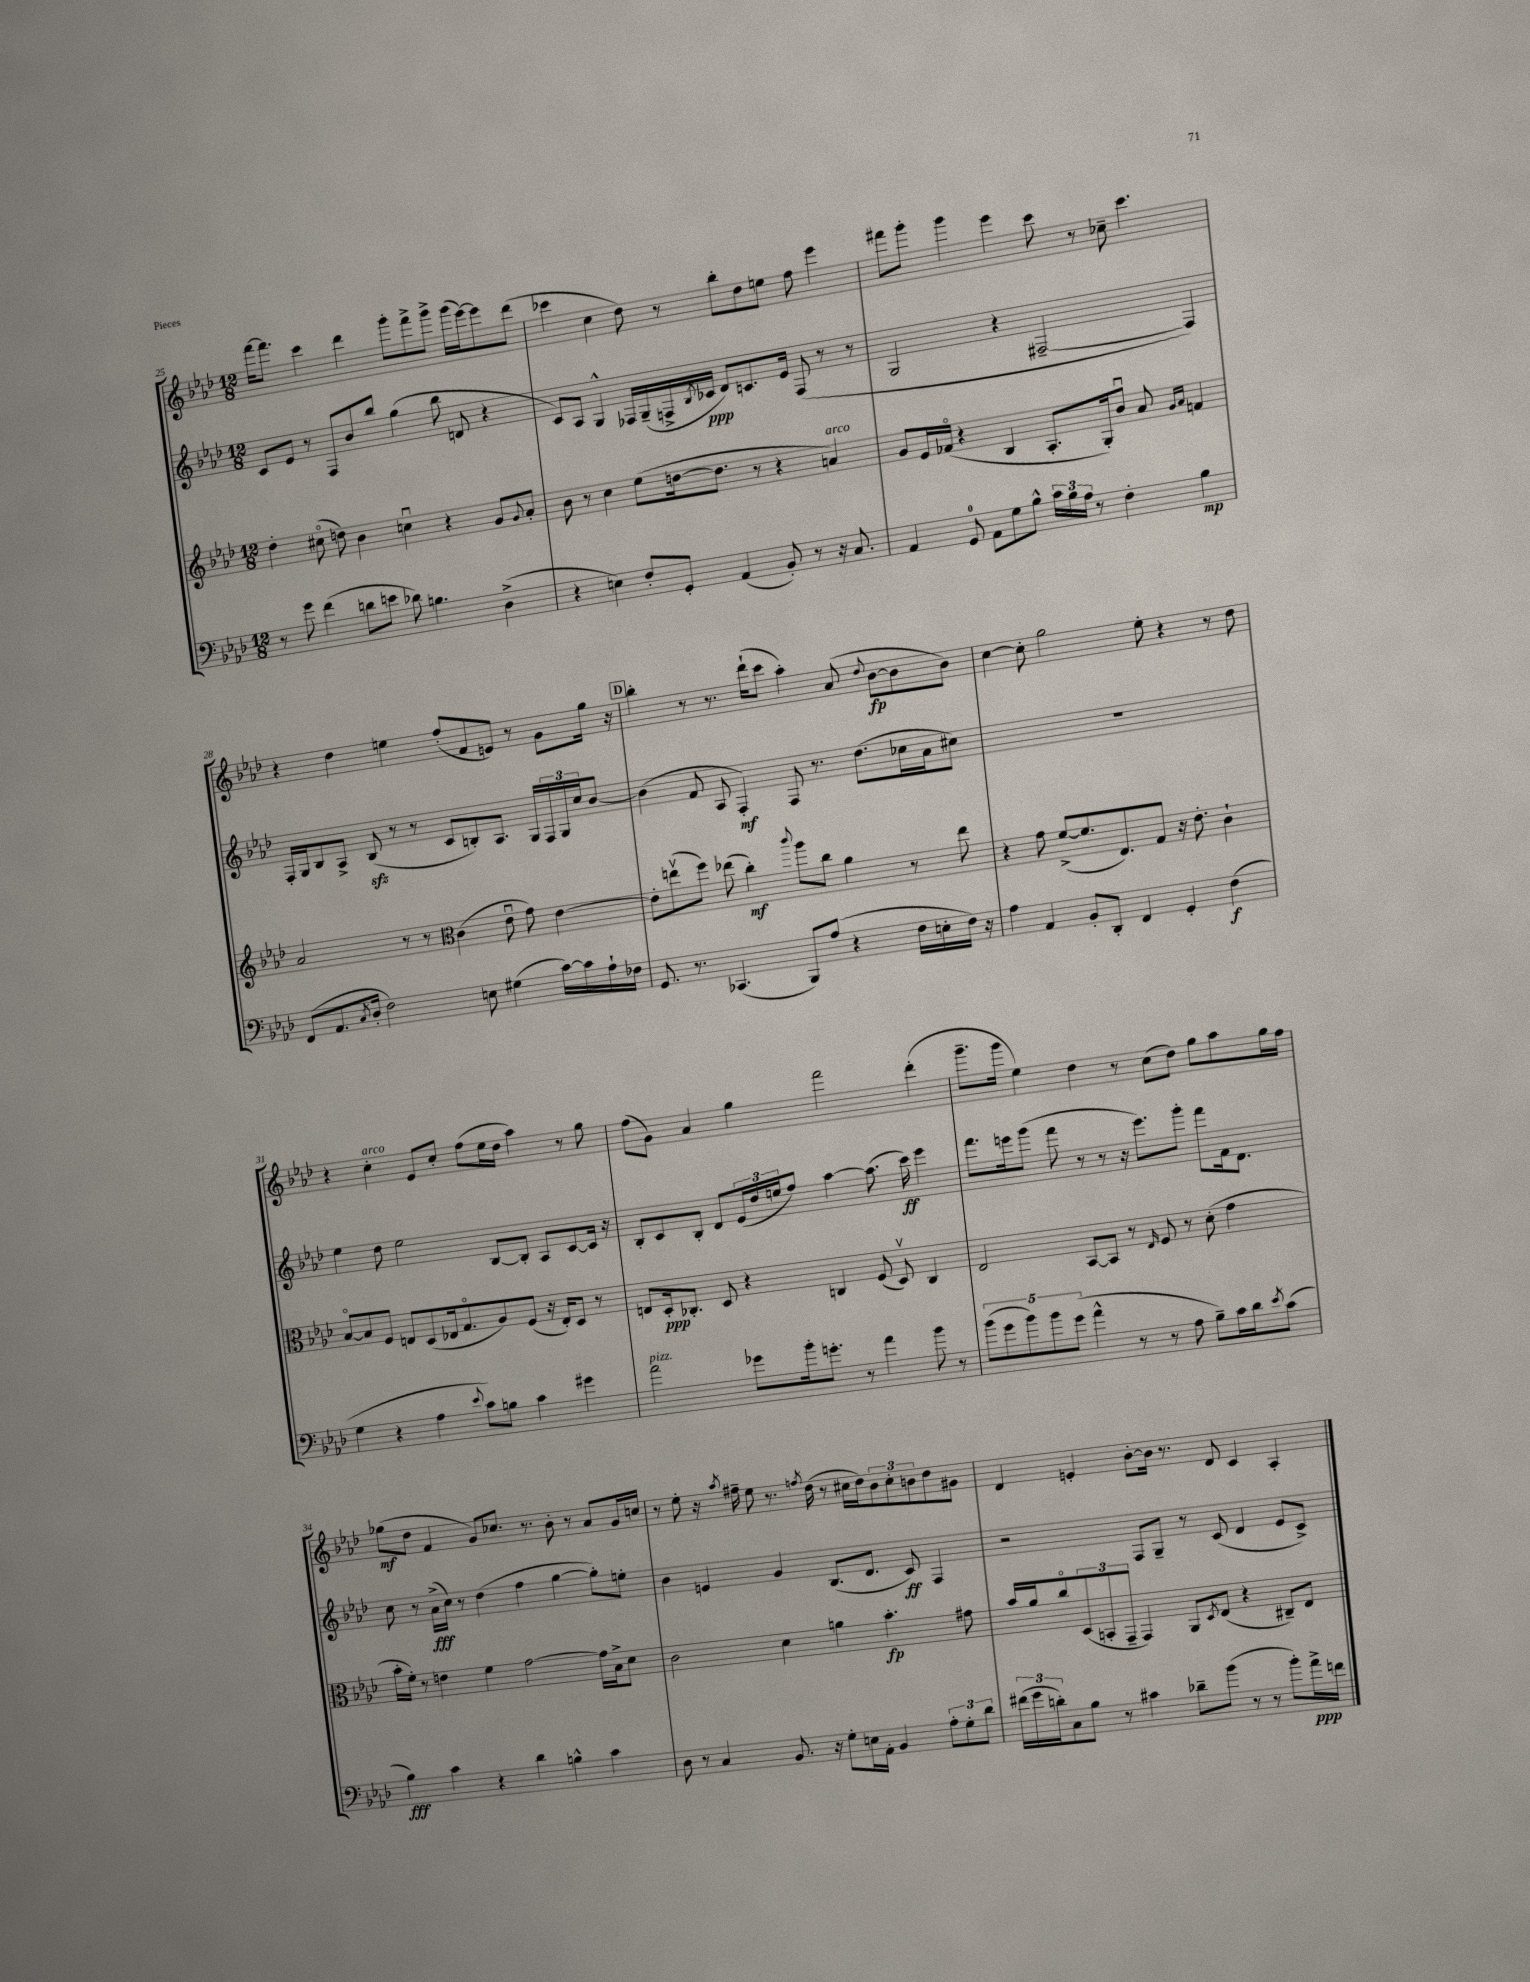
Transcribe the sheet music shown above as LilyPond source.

<<
\new StaffGroup <<
\new Staff = "s0" {
    \clef treble \key aes \major \numericTimeSignature \time 12/8
    f'''16~ f'''8. c'''4 des'''4 g'''8-. f'''8-> g'''8-> g'''16( ees'''16~) ees'''8 des'''8( |
    ces'''4 c''4 des''8) r8 bes''8-. des''8 e''8 f''8 ees'''4 |
    fis'''8 g'''8-. g'''4 ees'''4 c'''8 r8 ces''8-- c'''4. |
    r4 des''4 e''4 f''8-.( f'8 e'8) r8 g'8 g''16 r16 |
    \mark \markup { \box "D" } bes''4-. r8 r8. des'''16-!( c'''8 aes''4-.) aes'8( \appoggiatura { des''8 } bes'8~\fp bes'8 bes'8) |
    c''4~ c''8-. g''2 ees''8-. r4 r8 des''8 |
    r4 c''4-.^\markup { \italic "arco" } ees'8 c''8-. f''8( ees''16 des''16 aes''4) r8 g''8 |
    f''8( g'8) aes'4 g''4 f'''2 des'''4-.( |
    g'''8.-- g'''16 ees''4) des''4 r8 c''8( des''8) g''8 aes''8 g''16 f''16 |
    ges''8\mf( des''8 f'4 g'8) ces''8. r8. bes'8-. r8 aes'8 g'16 c''16 |
    r8 ees''8-. r16 \acciaccatura { aes''8 } fis''16-- ees''8 r8. \acciaccatura { f''8 } des''16( r8 cis''16 des''16) \tuplet 3/2 { bes'8 cis''8-. b'8 } des''8 gis'8 |
    des'4 e'4-. bes'8~-. bes'16 r8. des'8 c'4 aes4-. \bar "|." |
}
\new Staff = "s1" {
    \clef treble \key aes \major \numericTimeSignature \time 12/8
    c'8 ees'8 r8 f8 bes'8 bes''8 g''4( bes''8 d'8 r4 |
    c'8) aes8 g4-^ fes16 g16--( f16-> \acciaccatura { bes8 } ces'16\ppp des'8) c'8. ees'16 f8( r8 r8 |
    g2 r4 fis2~-- fis4) |
    f16-. g16 bes8 aes8-> bes8\sfz( r8 r8 c'8 b8-.) aes8. g16 \tuplet 3/2 { f16 g16 c''16 } bes'8~ |
    \mark \markup { \box "D" } bes'4( f'8 aes8 f4-.\mf) f8 r8. des''8.( ces''16 aes'16 cis''8) |
    R1. |
    ees''4 des''8 ees''2 bes8~ bes8-. aes8 c'8~ c'16 r16 |
    bes8-. c'8 bes8-. des'8 \tuplet 3/2 { ees'16( des''16 e''16 } f''8) aes''4~ aes''8.( c'''16\ff) ees'''4 |
    f'''8. e'''16 g'''8( f'''8 r8 r8 r16 e'''8.) g'''8-. f'''8 f'16 des'8. |
    c''8 r8 aes'16->\fff( c''16) r8 des''4( f''4 g''4~ g''8-.) e''8-. |
    bes'4 e'4 g'4 bes8.( des'8. c'8\ff) f4 |
    r2 f8 g8-- r8 c'8( des'4 ees'8 c'8->) \bar "|." |
}
\new Staff = "s2" {
    \clef treble \key aes \major \numericTimeSignature \time 12/8
    des''4-. cis''8\flageolet( d''8) bes'4 c''4\downbow r4 g'8 \appoggiatura { g'8 } aes'8-. |
    bes'8 r8 c''4 ees''8( d''16~ d''8. r8 r4 a'4^\markup { \italic "arco" }) |
    g'8 ees'16 fes'16\flageolet( r4 bes4 aes8.-. g16-.) bes'8\downbow aes'8 \grace { g'16 aes'16 } f'4 |
    aes'2 r8 r8 \clef alto c'4( ees'8\downbow g'8) ees'4~ |
    \mark \markup { \box "D" } ees'8-. e''8\upbow( f''8) ees''8( c''4-.\mf) \appoggiatura { c'''8 } aes''8 c''8 aes'4 r8 ees''8 |
    r4 g'8 f'8~->( f'8. ees8.) g8 r16 ees'8.-. c'4-! |
    bes8~\flageolet bes8 f8 e8 des8( ees16 g8.\flageolet aes8) f8( r16 ees16-.) des8 r8 |
    e8 des16-.\ppp ces8.-. des8 r4 c4 f8( des8\upbow) c4 |
    ees2 bes,8~ bes,8 r8 \grace { ees16 } f8 r8 des'8-.( g'4 |
    bes'16-. f'16-.) r8 e'4 f'4 g'2~ g'16 bes16-> des'8 |
    c'2 des'4 a'4 bes'4.-.\fp gis'8 |
    bes'16 aes'16 c''8\flageolet \tuplet 3/2 { des8( b,8-. g,8-- } g,4) aes,8 \acciaccatura { des8 } ees8( r4 cis8--) ees8 \bar "|." |
}
\new Staff = "s3" {
    \clef bass \key aes \major \numericTimeSignature \time 12/8
    r8 g'8 f'4( d'8 e'8 des'8) b4. des4->( |
    r4 e4) f8-. g,8-. aes,4( bes,8-.) r8 r16 c8. |
    aes,4 g,8-0 aes,8 g8 bes8-^ \tuplet 3/2 { c'16 bes16 aes16 } r8 f4-. bes4\mp |
    f,8( aes,8. \acciaccatura { c8 } des16-. f2) e8 gis4( c'16~) c'16 aes16-! fes16 |
    \mark \markup { \box "D" } g,8. r8. ces,4.( bes,,8) aes8( r4 f16 e16-. f16) r16 |
    aes4 aes,4 bes,8-. des,8-. f,4 g,4-. f4\f( |
    g4 r4 aes4 \appoggiatura { ees'8 } c'8) b8 c'4 gis'4 |
    aes'2^\markup { \italic "pizz." } ges'8 bes'16-. g'8.-. r8 aes'4 bes'8 r8 |
    \tuplet 5/4 { bes'8( g'8 bes'8) bes'8 g'8( } aes'4-^ r8 r8 aes8 bes8--) c'16 des'16 \acciaccatura { ees'8 } c'8( |
    bes4\fff) c'4 r4 des'4 b4-^ c'4 |
    des8 r8 c4 bes,8. r16 g8-. e16 aes,16-. bes,4 \tuplet 3/2 { aes8-. g8-. des'8 } |
    \tuplet 3/2 { fis'16( g'16 d'16-.) } c8 bes8 r8 cis'4 des'8-- bes'8( r8 r8 bes'8-.) aes'16->\ppp f'16 \bar "|." |
}
>>
>>
\layout { \context { \Score currentBarNumber = #25 } }
